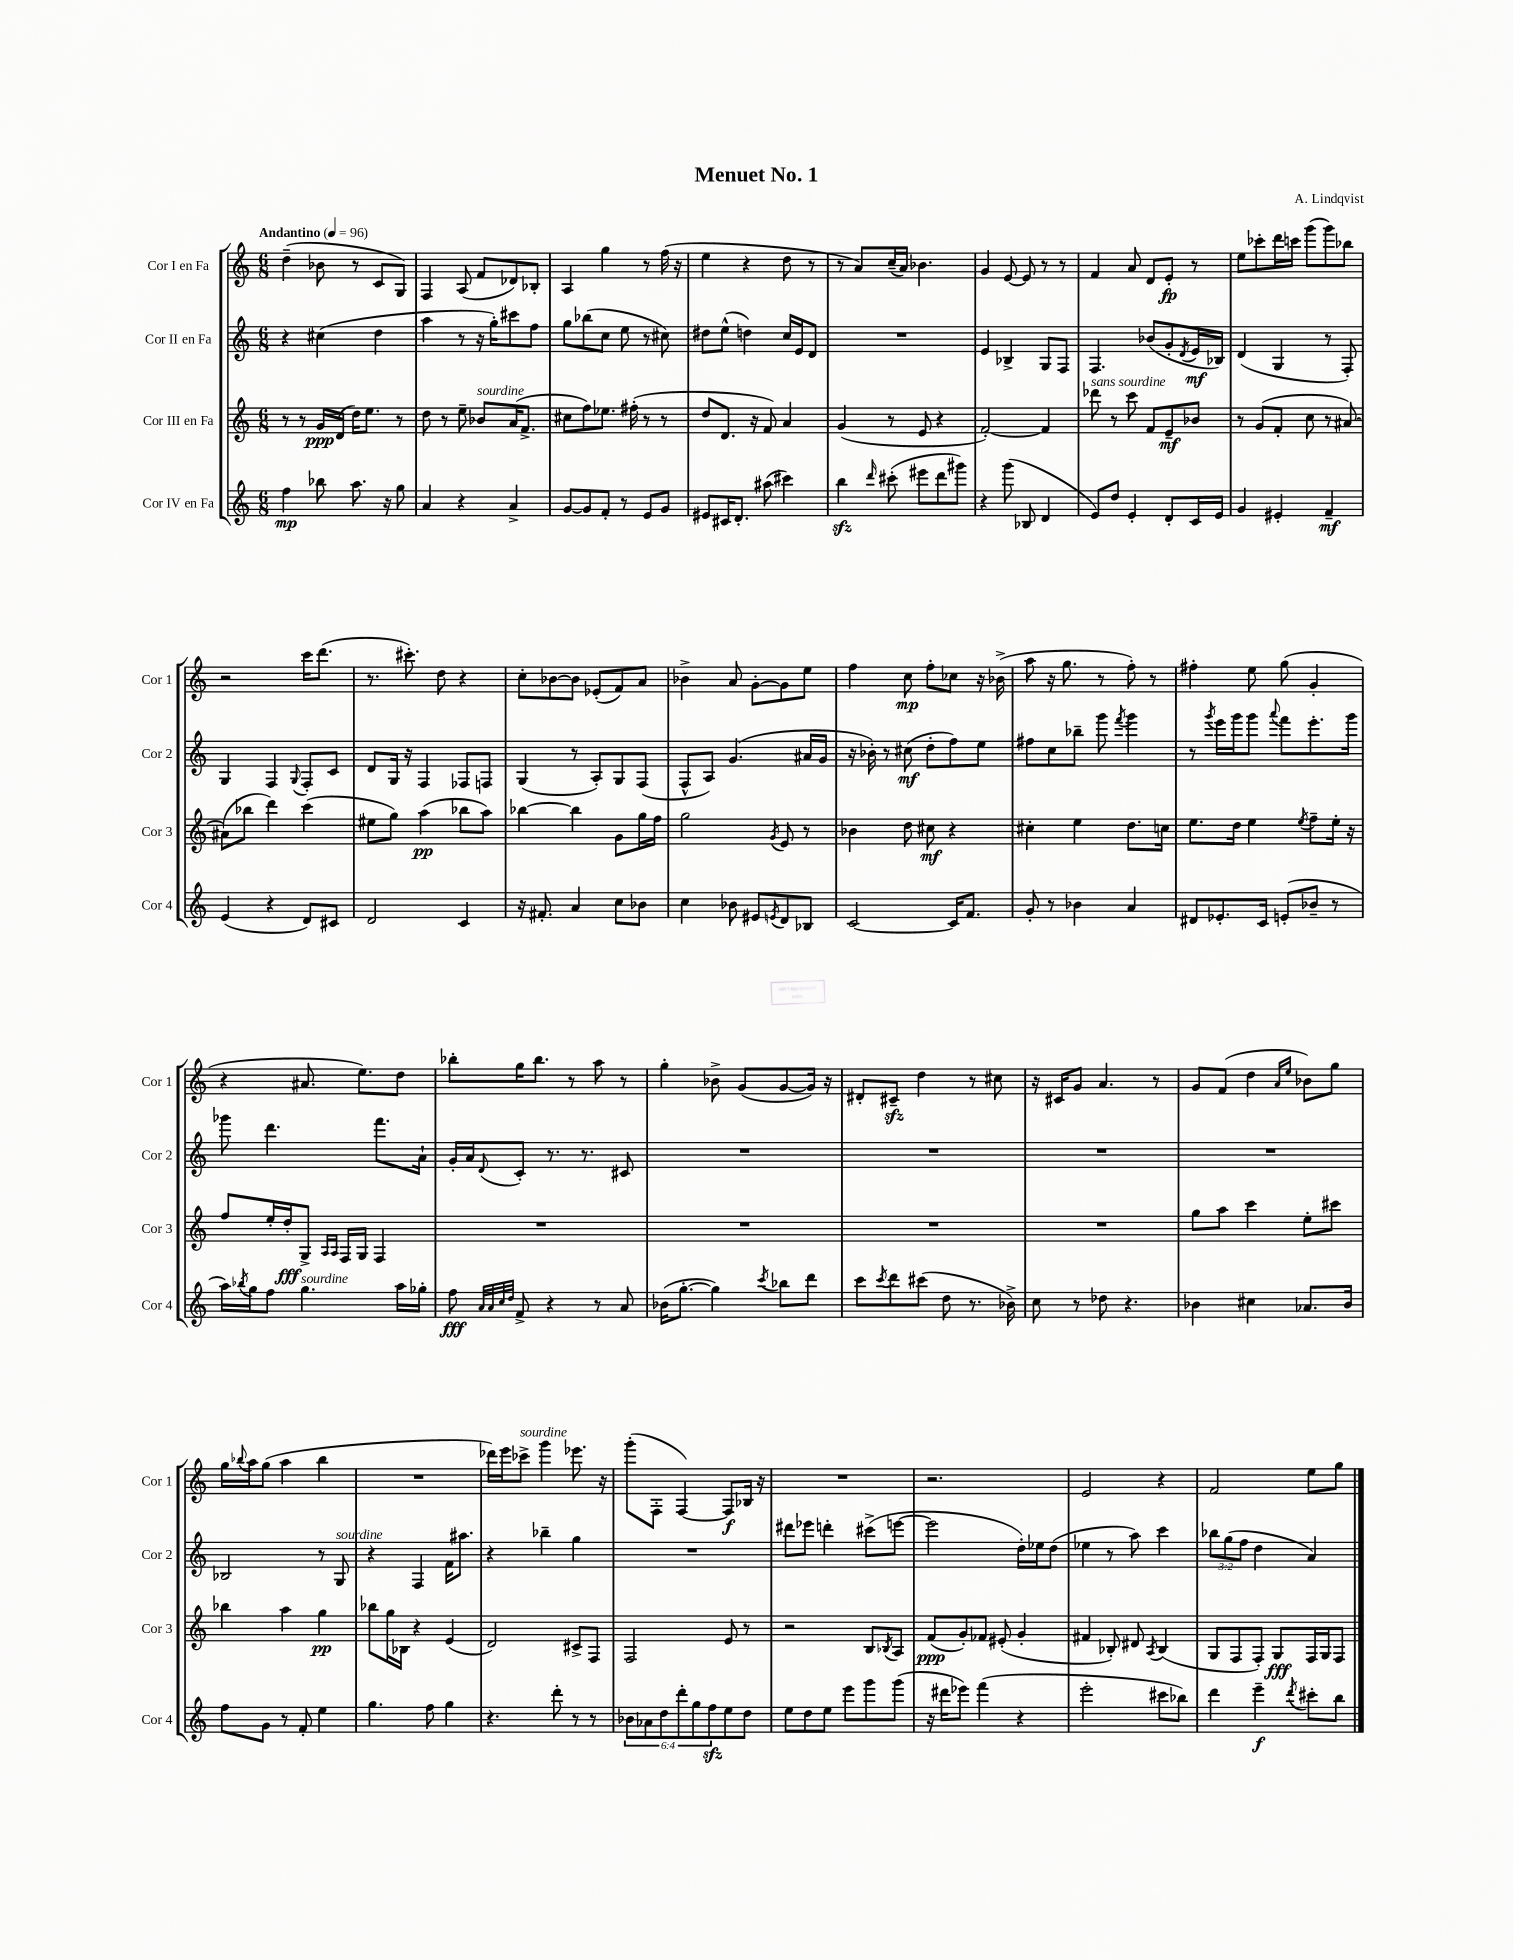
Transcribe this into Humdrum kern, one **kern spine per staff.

**kern	**kern	**kern	**kern
*staff4	*staff3	*staff2	*staff1
*clefG2	*clefG2	*clefG2	*clefG2
*k[]	*k[]	*k[]	*k[]
*M6/8	*M6/8	*M6/8	*M6/8
*MM96	*MM96	*MM96	*MM96
4ff	8r	4r	(4dd~
.	8r	.	.
8bb-	16g	(4cc#	8b-
.	(16d	.	.
8.aa	16dd)	.	8r
.	8.ee	.	.
.	.	4dd	8c
16r	.	.	.
8gg	8r	.	8G)
=	=	=	=
4a	8dd	4aa	4F
.	8r	.	.
4r	8ee~	8r	(8A
.	8b-	16r	8f
.	.	16gg')	.
4a^	(16a	8ccc#	8d-)
.	8.f^	.	.
.	.	8ff	8B-'
=	=	=	=
[8g	8cc#	8gg	4A
8g]	8ff)	(8bb-	.
8f'	8.ee-	8cc	4gg
8r	.	8ee	.
.	(16ff#'	.	.
8e	8r	8r	8r
8g	8r	8cc#)	(16ff
.	.	.	16r
=	=	=	=
8e#	8dd	8dd#	4ee
16c#	8.d	(8ee^^	.
8.d'	.	.	.
.	.	4dd)	4r
.	16r	.	.
(8aa#	8f)	.	.
4ccc#)	4a	16cc	8dd
.	.	16e	.
.	.	8d	8r
=	=	=	=
4bb	(4g	2.r	8r
.	.	.	8a)
16qqddd	.	.	.
(8ccc#'	8r	.	(16cc~
.	.	.	16a)
8eee#	8e	.	4.b-
8ddd	4r	.	.
8ggg#)	.	.	.
=	=	=	=
4r	[2f')	4e	4g
(8ggg	.	4B-^	[8e
8B-	.	.	8e]
4d	4f]	8G	8r
.	.	8F	8r
=	=	=	=
8e)	8ddd-	4.F	4f
8dd	8r	.	.
4e'	8ccc	.	8a
.	8f	(8b-	8d
8d'	8e~	8g'	8e'
.	.	8qd	.
16c	8b-	16e	8r
16e	.	16B-)	.
=	=	=	=
4g	8r	(4d	8ee
.	(8g	.	8ccc-'
4e#'	8f'	4G	16ddd
.	.	.	16ccc
.	8cc	.	(8ggg
4f~	8r	8r	8ggg)
.	[8a#)	8F')	8bb-
=	=	=	=
(4e	(8a#]	4G	2r
.	8bb-	.	.
4r	4ddd)	4F	.
.	.	8qqG	.
8d)	(4ccc	8F'	16ccc
.	.	.	(8.ddd
8c#	.	8c	.
=	=	=	=
2d	8ee#	8d	8.r
.	8gg)	16G	.
.	.	16r	8.ccc#')
.	(4aa	4F	.
.	.	.	8dd
4c	8bb-	8F-	4r
.	8aa)	8F	.
=	=	=	=
16r	[4bb-	(4G	8cc'
8.f#'	.	.	.
.	.	.	[8b-
4a	4bb-]	8r	8b-]
.	.	8A')	(8e-'
8cc	8g	8G	8f)
8b-	16gg	(8F	8a
.	16ff	.	.
=	=	=	=
4cc	2gg	8F^^	4b-^
.	.	8A)	.
8b-	.	(4.g	8a
8e#	.	.	[8g'
8qe	8qg	.	.
8d	8e	.	8g]
8B-	8r	16a#	8ee
.	.	16g	.
=	=	=	=
[2c	4b-	16r	4ff
.	.	16b-')	.
.	.	8r	.
.	8dd	(8cc#	8cc
.	8cc#	8dd'	8ff'
16c]	4r	8ff)	8cc-
8.f	.	.	.
.	.	8ee	16r
.	.	.	(16b-^
=	=	=	=
8g'	4cc#'	8ff#	8aa
8r	.	8cc	16r
.	.	.	8.gg
4b-	4ee	8bb-~	.
.	.	8ggg	8r
.	.	8qfff	.
4a	8.dd	4ggg	8ff')
.	.	.	8r
.	16cc	.	.
=	=	=	=
8d#	8.ee	8r	4ff#'
.	.	8qggg	.
8.e-'	.	16eee	.
.	16dd	16ggg	.
.	4ee	8ggg	8ee
16c	.	.	.
.	.	8qqaaa	.
(8e'	.	8fff	(8gg
.	8qee	.	.
8b-~	8ff~	8.eee'	4g'
8r	16ee'	.	.
.	16r	16ggg	.
=	=	=	=
16aa)	8ff	8ggg-	4r
8qbb-	.	.	.
16gg	.	.	.
8ff	16ee'	4.ddd	.
.	16dd'	.	.
4.gg	8G^	.	8.a#
.	16qqA	.	.
.	16qqA	.	.
.	16F	.	.
.	16G	.	8.ee)
.	4F	8.fff	.
16aa	.	.	8dd
16gg-'	.	16a`	.
=	=	=	=
8ff	2.r	16g'	8bb-'
.	.	16a	.
32qqa	.	.	.
32qqa	.	.	.
32qqcc	.	.	.
32qqdd	.	8qqd	.
8f^	.	8c'	16gg
.	.	.	8.bb-
4r	.	8.r	.
.	.	.	8r
.	.	8.r	.
8r	.	.	8aa
8a	.	8c#	8r
=	=	=	=
(16b-	2.r	2.r	4gg'
[8.gg'	.	.	.
4gg])	.	.	8b-^
.	.	.	(8g
8qccc	.	.	.
8bb-	.	.	[8g
8ddd	.	.	16g])
.	.	.	16r
=	=	=	=
8ccc	2.r	2.r	8d#'
8qccc	.	.	.
8ddd	.	.	8c#~
(8ccc#	.	.	4dd
8dd	.	.	.
8.r	.	.	8r
.	.	.	8cc#
16b-^)	.	.	.
=	=	=	=
8cc	2.r	2.r	16r
.	.	.	16c#
8r	.	.	8g
8dd-	.	.	4.a
4.r	.	.	.
.	.	.	8r
=	=	=	=
4b-	8gg	2.r	8g
.	8aa	.	(8f
4cc#	4ccc	.	4dd
.	.	.	16qqa
.	.	.	16qqee
8.a-	8ee'	.	8b-)
.	8ccc#	.	8gg
16b-	.	.	.
=	=	=	=
8ff	4bb-	2B-	16gg
.	.	.	8qqbb-
.	.	.	16aa
8g	.	.	(8gg
8r	4aa	.	4aa
8f'	.	.	.
4ee	4gg	8r	4bb-
.	.	8G	.
=	=	=	=
4.gg	8bb-	4r	2.r
.	16gg	.	.
.	16B-	.	.
.	4r	4F	.
8ff	.	.	.
4gg	(4e	16f	.
.	.	8.aa#	.
=	=	=	=
4.r	2d)	4r	16ddd-)
.	.	.	16eee
.	.	.	8ccc-^
.	.	4bb-~	4ggg
8ddd'	.	.	.
8r	8c#^	4gg	8.eee-
8r	8F	.	.
.	.	.	16r
=	=	=	=
12b-	2F	2.r	(8ggg'
12a-	.	.	.
.	.	.	8F'
12dd	.	.	.
12ddd'	.	.	[4F)
12gg	.	.	.
12ff	.	.	.
8ee	8e	.	8F]
8dd	8r	.	16B-
.	.	.	16r
=	=	=	=
8ee	2r	8ddd#	2.r
8dd	.	8eee-	.
8ee	.	4ddd'	.
8eee	.	.	.
8ggg	8B	(8ccc#^	.
.	8qB-	.	.
(8ggg	8A	[8eee	.
=	=	=	=
16r	(8f	2eee]	2.r
16ddd#	.	.	.
8eee-)	8g')	.	.
(4fff	8f-	.	.
.	(8e#'	.	.
4r	4g'	16dd')	.
.	.	16ee-	.
.	.	(8dd	.
=	=	=	=
2eee'	4f#	4ee-	2e
.	8B-')	8r	.
.	8d#	8aa)	.
.	8qA	.	.
8ccc#	(4B-	4ccc	4r
8bb-)	.	.	.
=	=	=	=
4ddd	8G	12bb-	2f
.	.	(12gg	.
.	8F	.	.
.	.	12ff	.
4eee~	8F')	4dd	.
.	8G	.	.
8qddd	.	.	.
8ccc#'	16F	4a)	8ee
.	16G	.	.
8bb	8F	.	8gg
==	==	==	==
*-	*-	*-	*-
